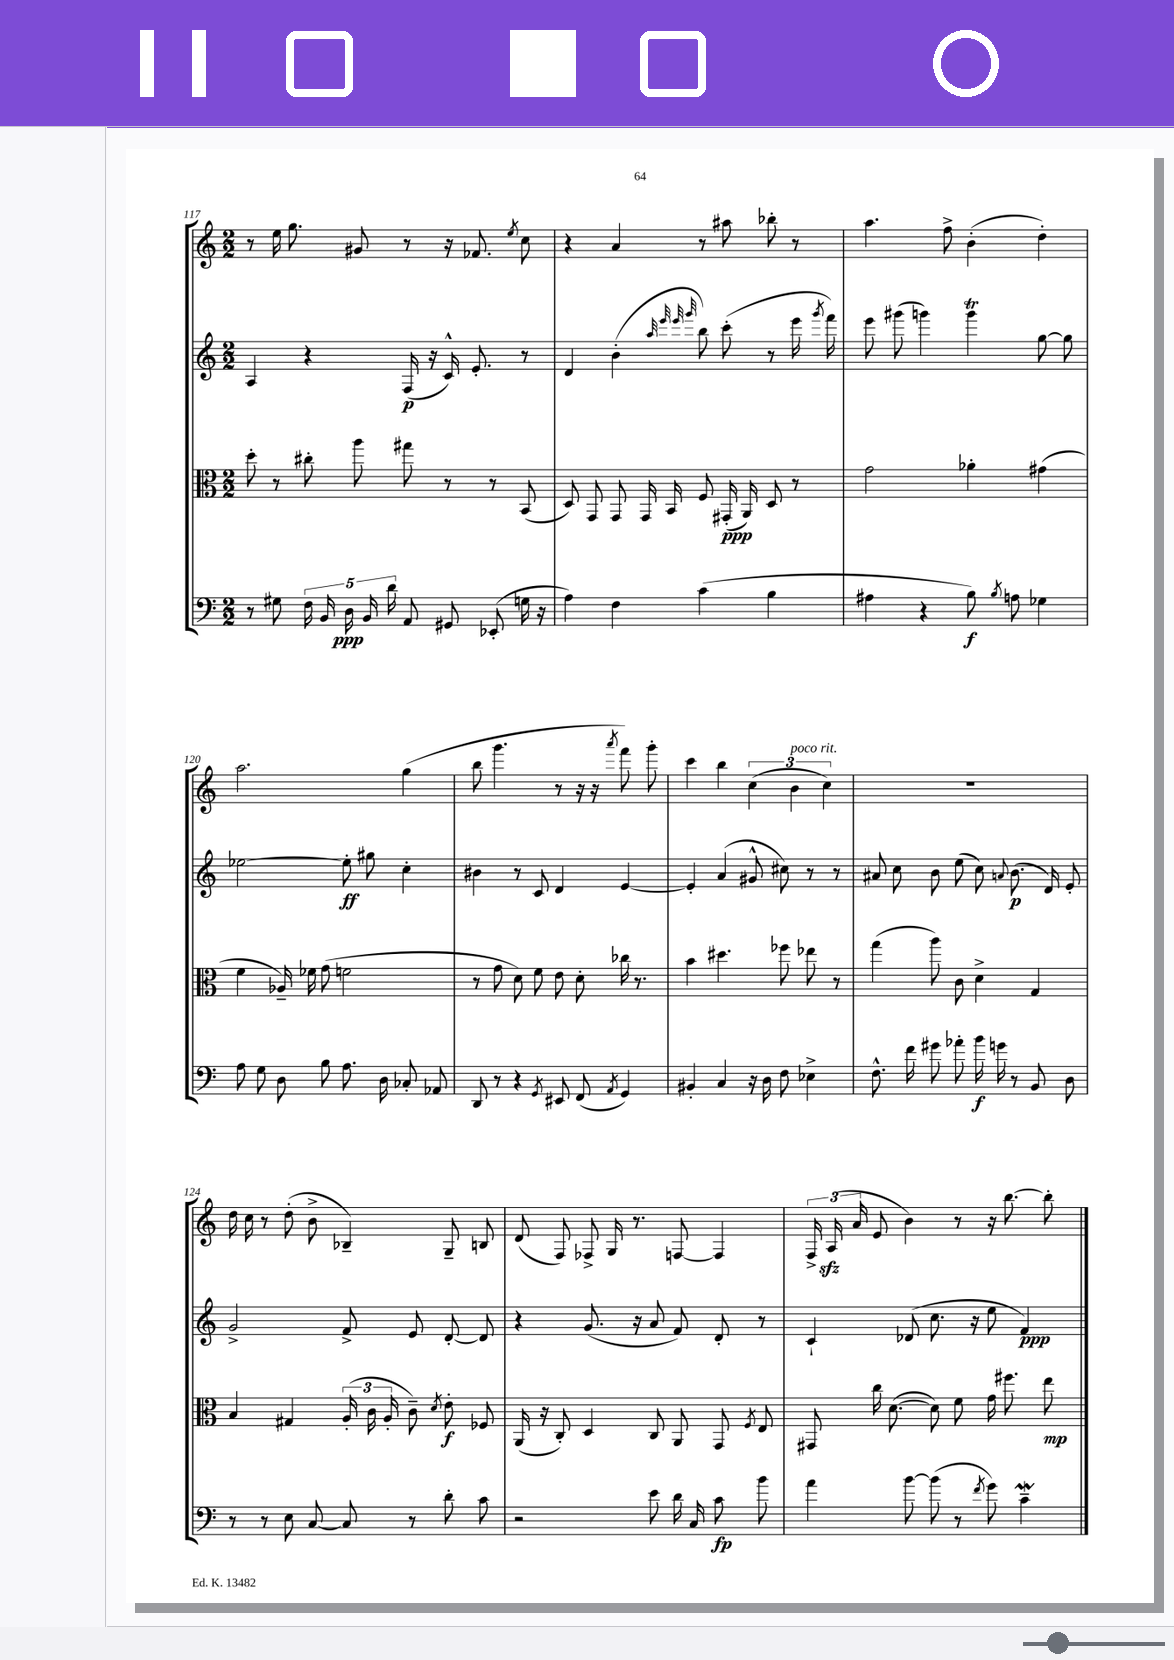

**kern	**dynam	**kern	**dynam	**kern	**dynam	**kern
*part4	*part4	*part3	*part3	*part2	*part2	*part1
*staff4	*staff4	*staff3	*staff3	*staff2	*staff2	*staff1
*clefF4	*	*clefC3	*	*clefG2	*	*clefG2
*k[]	*	*k[]	*	*k[]	*	*k[]
*M2/2	*	*M2/2	*	*M2/2	*	*M2/2
=117	=117	=117	=117	=117	=117	=117
8r	.	8dd'\	.	4A/	.	8r
8G#X\	.	8r	.	.	.	16ee\
.	.	.	.	.	.	8.gg\
20F\	.	8cc#X'\	.	4r	.	.
20BB/	.	.	.	.	.	.
20D\	ppp	.	.	.	.	.
.	.	8aa\	.	.	.	8g#X/
20BB/	.	.	.	.	.	.
20d\	.	.	.	.	.	.
8AA/	.	8gg#X\	.	(16F/	p	8r
.	.	.	.	16r	.	.
8GG#X/	.	8r	.	16c^^/)	.	16r
.	.	.	.	8.e'/	.	8.f-X/
(8EE-X'/	.	8r	.	.	.	.
.	.	.	.	.	.	8qee/
16Gn\	.	(8BB/	.	8r	.	8cc\
16r	.	.	.	.	.	.
=118	=118	=118	=118	=118	=118	=118
4A\)	.	8D/)	.	4d/	.	4r
.	.	8GG/	.	.	.	.
4F\	.	8GG/	.	(4b'\	.	4a/
.	.	16GG/	.	.	.	.
.	.	16BB/	.	.	.	.
.	.	.	.	32qqaa/	.	.
.	.	.	.	32qqeee/	.	.
.	.	.	.	32qqeee/	.	.
.	.	.	.	32qqggg/	.	.
(4c\	.	8F/	.	8bb\)	.	8r
.	.	(16GG#X'/	ppp	(8ccc'\	.	8aa#X\
.	.	16AA/)	.	.	.	.
4B\	.	8D/	.	8r	.	8bb-X'\
.	.	8r	.	16eee\	.	8r
.	.	.	.	8qggg/	.	.
.	.	.	.	16fff\)	.	.
=119	=119	=119	=119	=119	=119	=119
4A#X\	.	2g\	.	8eee\	.	4.aa\
.	.	.	.	(8ggg#X\	.	.
4r	.	.	.	4gggn\)	.	.
.	.	.	.	.	.	8ff^\
8B\)	f	4a-X'\	.	4gggT\	.	(4b'\
8qB/	.	.	.	.	.	.
8An\	.	.	.	.	.	.
4G-X\	.	(4g#X\	.	[8gg\	.	4dd'\)
.	.	.	.	8gg\]	.	.
!!LO:LB:g=z
=120	=120	=120	=120	=120	=120	=120
8A\	.	4f\	.	[2ee-X\	.	2.aa\
8G\	.	.	.	.	.	.
8D\	.	16A-X~/)	.	.	.	.
.	.	16f-X\	.	.	.	.
8B\	.	(8g\	.	.	.	.
8.A\	.	2fn\	.	8ee-'\]	ff	.
.	.	.	.	8gg#X\	.	.
16D\	.	.	.	.	.	.
8C-X'/	.	.	.	4cc'\	.	(4gg\
8AA-X/	.	.	.	.	.	.
=121	=121	=121	=121	=121	=121	=121
8DD/	.	8r	.	4b#X\	.	8bb\
8r	.	8g\	.	.	.	4.ggg\
4r	.	8d\)	.	8r	.	.
.	.	8f\	.	8c/	.	.
8qGG/	.	.	.	.	.	.
8EE#X/	.	8e\	.	4d/	.	8r
(8FF/	.	8d'\	.	.	.	16r
.	.	.	.	.	.	16r
8qAA/	.	.	.	.	.	8qaaa/
4GG/)	.	16cc-X\	.	[4e/	.	8fff\)
.	.	8.r	.	.	.	.
.	.	.	.	.	.	8ggg'\
=122	=122	=122	=122	=122	=122	=122
4BB#X'/	.	4b\	.	4e'/]	.	4ccc\
4C/	.	4.dd#X\	.	(4a/	.	4bb\
16r	.	.	.	8g#X^^/	.	(6cc\
16D\	.	.	.	.	.	.
8F\	.	8ff-X\	.	8cc#X\)	.	.
!	!	!	!	!	!	!LO:TX:a:i:t=poco rit.
.	.	.	.	.	.	6b\
4E-X^\	.	8ee-X\	.	8r	.	.
.	.	.	.	.	.	6cc\)
.	.	8r	.	8r	.	.
=123	=123	=123	=123	=123	=123	=123
8.F^^\	.	(4gg\	.	8a#X/	.	1r
.	.	.	.	8cc\	.	.
16f\	.	.	.	.	.	.
8g#X\	.	8aa\)	.	8b\	.	.
8a-X'\	.	8c\	.	(8ee\	.	.
16b\	f	4d^\	.	8cc\)	.	.
16gn\	.	.	.	.	.	.
.	.	.	.	8qqan/	.	.
8r	.	.	.	(8.b\	p	.
8BB/	.	4G/	.	.	.	.
.	.	.	.	16d/)	.	.
8D\	.	.	.	8e'/	.	.
!!LO:LB:g=z
=124	=124	=124	=124	=124	=124	=124
8r	.	4B/	.	2g^/	.	16dd\
.	.	.	.	.	.	16cc\
8r	.	.	.	.	.	8r
8E\	.	4G#X/	.	.	.	(8dd'\
[8C/	.	.	.	.	.	8b^\
8C/]	.	(24A'/	.	8f^/	.	4B-X~/)
.	.	24c\	.	.	.	.
.	.	24A'/	.	.	.	.
8r	.	8c~\)	.	8e/	.	.
.	.	8qd/	.	.	.	.
8d'\	.	8e'\	f	[8d'/	.	8G~/
8c\	.	8F-X/	.	8d/]	.	8Bn/
=125	=125	=125	=125	=125	=125	=125
2r	.	(16AA/	.	4r	.	(8d/
.	.	16r	.	.	.	.
.	.	8C'/)	.	.	.	8F/)
.	.	4D/	.	(8.g/	.	8F-X^/
.	.	.	.	.	.	16G/
.	.	.	.	16r	.	8.r
8e\	.	8C/	.	8a/	.	.
16d\	.	8AA/	.	8f/)	.	[8Fn/
16C/	.	.	.	.	.	.
8c\	fp	8GG/	.	8d'/	.	4F/]
.	.	8qF/	.	.	.	.
8b\	.	8E/	.	8r	.	.
=126	=126	=126	=126	=126	=126	=126
4a\	.	8GG#X/	.	4c`/	.	24F^/
.	.	.	.	.	.	(24Azz/
.	.	.	.	.	.	24a/
.	.	16cc\	.	.	.	8e/
.	.	([8.d\	.	.	.	.
[8b\	.	.	.	(8d-X/	.	4b\)
(8b\]	.	8d\])	.	8.cc\	.	.
8r	.	8f\	.	.	.	8r
.	.	.	.	16r	.	.
8qf/	.	.	.	.	.	.
8g\)	.	16g\	.	8ee\	.	16r
.	.	8.ff#X\	.	.	.	[8.bb\
4cw~\	.	.	.	4f/)	ppp	.
.	.	8ee\	mp	.	.	8bb'\]
==	==	==	==	==	==	==
*-	*-	*-	*-	*-	*-	*-
